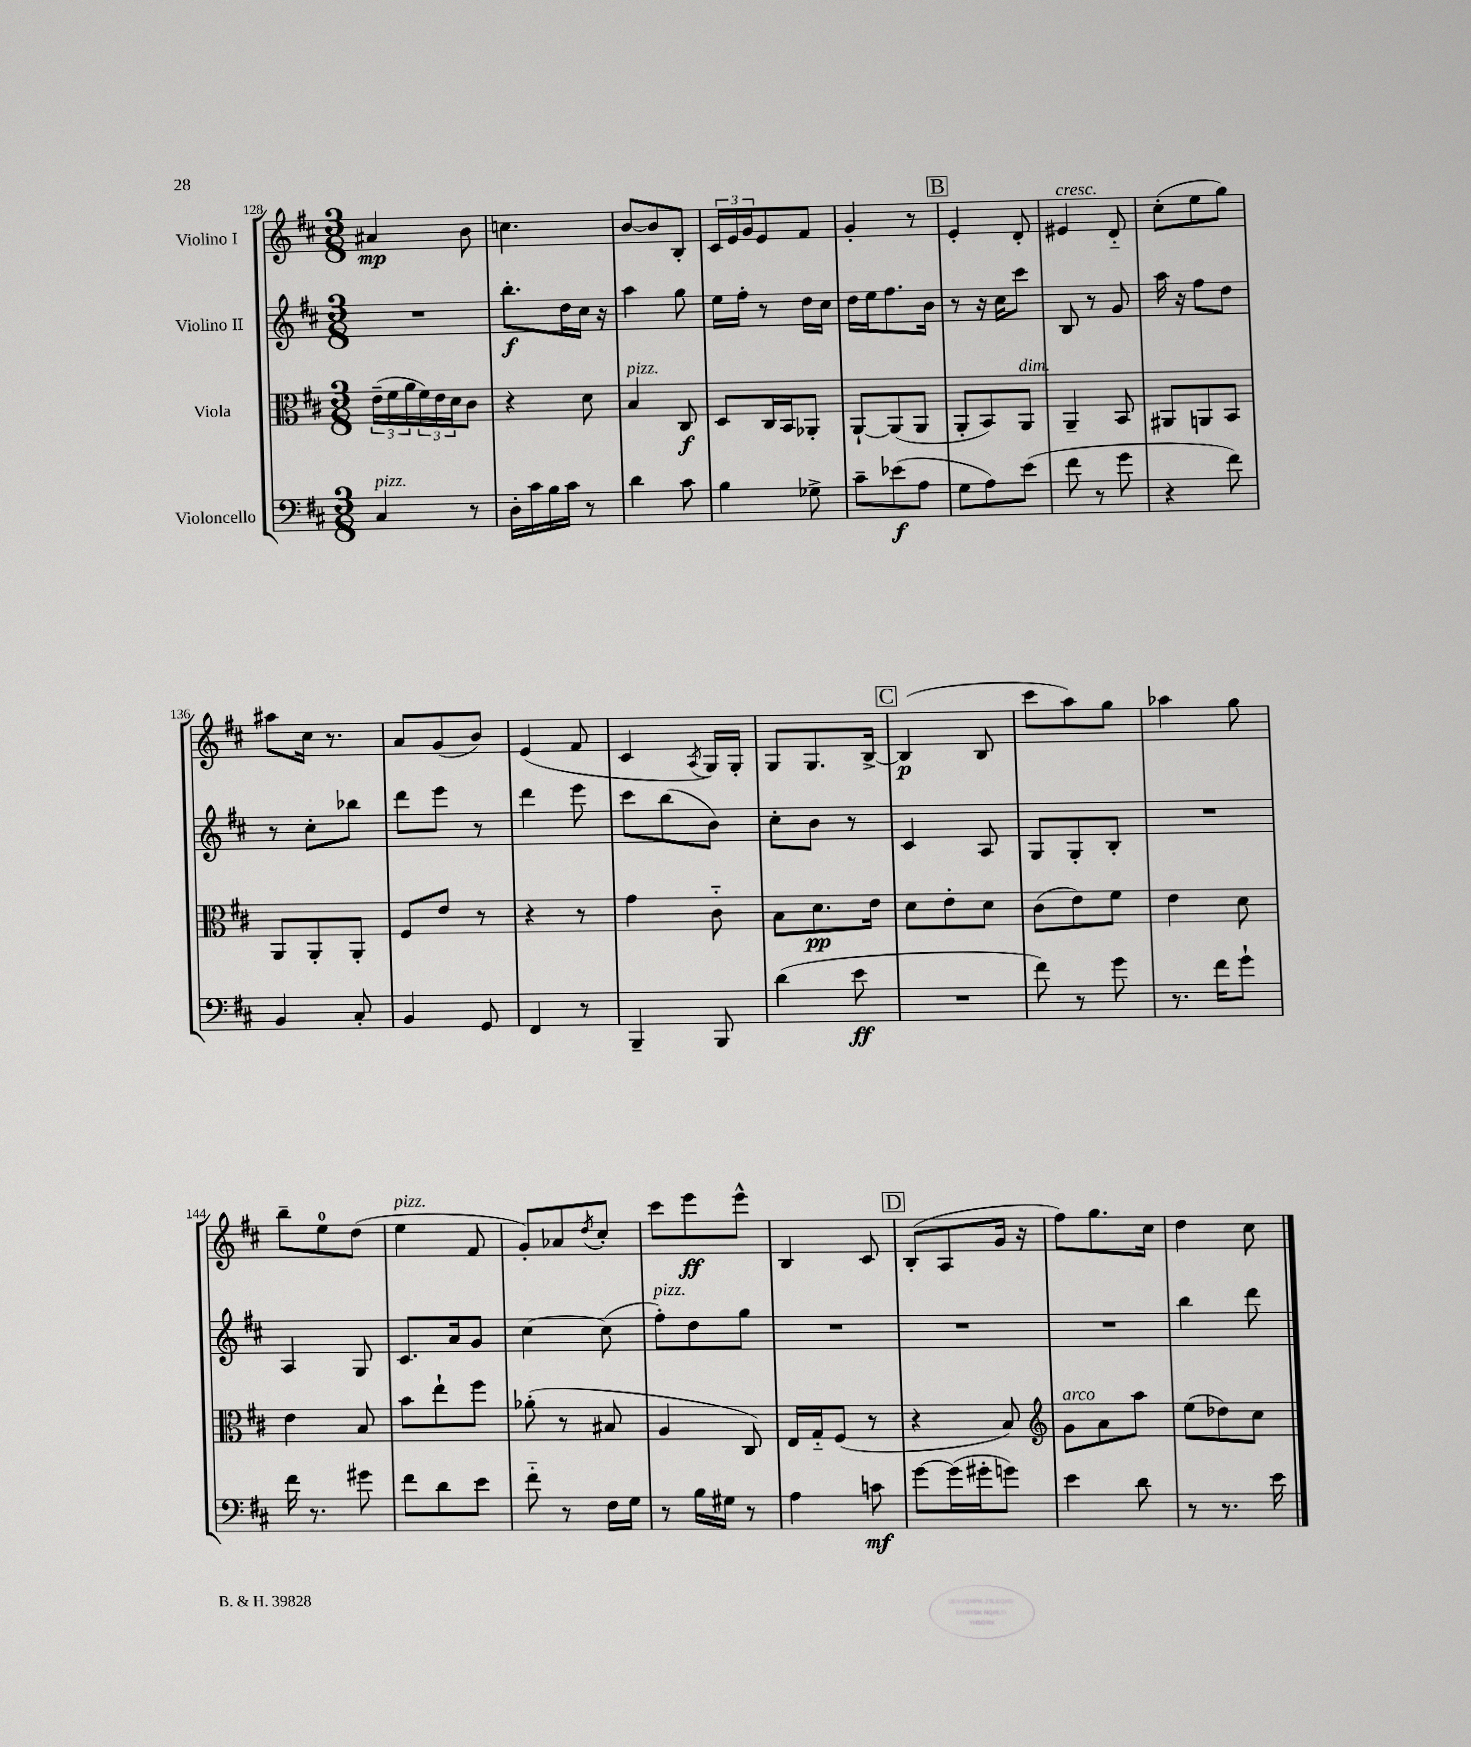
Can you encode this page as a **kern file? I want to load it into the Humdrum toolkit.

**kern	**dynam	**kern	**dynam	**kern	**dynam	**kern	**dynam
*part4	*part4	*part3	*part3	*part2	*part2	*part1	*part1
*staff4	*staff4	*staff3	*staff3	*staff2	*staff2	*staff1	*staff1
*I"Violoncello	*	*I"Viola	*	*I"Violino II	*	*I"Violino I	*
*clefF4	*	*clefC3	*	*clefG2	*	*clefG2	*
*k[f#c#]	*	*k[f#c#]	*	*k[f#c#]	*	*k[f#c#]	*
*M3/8	*	*M3/8	*	*M3/8	*	*M3/8	*
=128	=128	=128	=128	=128	=128	=128	=128
!LO:TX:a:i:t=pizz.	!	!	!	!	!	!	!
4C#/	.	(24e~\LL	.	4.r	.	4a#X/	mp
.	.	24f#\	.	.	.	.	.
.	.	24a\	.	.	.	.	.
.	.	24f#\)	.	.	.	.	.
.	.	24e\	.	.	.	.	.
.	.	24d\J	.	.	.	.	.
8r	.	8c#\J	.	.	.	8b\	.
=129	=129	=129	=129	=129	=129	=129	=129
16D'\LL	.	4r	.	8.bb'\L	f	4.ccn\	.
16c#\	.	.	.	.	.	.	.
16B\	.	.	.	.	.	.	.
16c#\JJ	.	.	.	16dd\L	.	.	.
8r	.	8d\	.	16cc#\JJ	.	.	.
.	.	.	.	16r	.	.	.
=130	=130	=130	=130	=130	=130	=130	=130
!	!	!LO:TX:a:i:t=pizz.	!	!	!	!	!
4d\	.	4B/	.	4aa\	.	[8b/L	.
.	.	.	.	.	.	8b/]	.
8c#\	.	8C#/	f	8gg\	.	8B'/J	.
=131	=131	=131	=131	=131	=131	=131	=131
4B\	.	8D/L	.	16ee\LL	.	24c#/LL	.
.	.	.	.	.	.	24e/	.
.	.	.	.	16ff#'\JJ	.	.	.
.	.	.	.	.	.	24g/J	.
.	.	16C#/L	.	8r	.	8e/	.
.	.	16BB/J	.	.	.	.	.
8G-X^\	.	8AA-X'/J	.	16dd\LL	.	8f#/J	.
.	.	.	.	16cc#\JJ	.	.	.
=132	=132	=132	=132	=132	=132	=132	=132
8c#~\L	.	[8AA`/L	.	16dd\LL	.	4g'/	.
.	.	.	.	16ee\J	.	.	.
(8e-X\	f	(8AA/]	.	8.ff#\	.	.	.
8A\J	.	8AA/J	.	.	.	8r	.
.	.	.	.	16b\Jk	.	.	.
!!LO:REH:place=s1:t=B
=133	=133	=133	=133	=133	=133	=133	=133
8G\L	.	8AA'/L	.	8r	.	4e'/	.
8A\)	.	8BB/)	.	16r	.	.	.
.	.	.	.	16cc#\KL	.	.	.
!	!	!LO:TX:a:i:t=dim.	!	!	!	!	!
(8e\J	.	8AA/J	.	8ccc#\J	.	8d'/	.
=134	=134	=134	=134	=134	=134	=134	=134
!	!	!	!	!	!	!LO:TX:a:i:t=cresc.	!
8f#\	.	4AA~/	.	8B/	.	4e#X/	.
8r	.	.	.	8r	.	.	.
8g\	.	8BB/	.	8g/	.	8d/	.
=135	=135	=135	=135	=135	=135	=135	=135
4r	.	8AA#X/L	.	16aa\	.	(8cc#'\L	.
.	.	.	.	16r	.	.	.
.	.	8AAn/	.	8ff#\L	.	8ee\	.
8f#\)	.	8BB/J	.	8dd\J	.	8gg\J)	.
!!LO:LB:g=z
=136	=136	=136	=136	=136	=136	=136	=136
4BB/	.	8AA/L	.	8r	.	8aa#X\L	.
.	.	8AA'/	.	8cc#'\L	.	16cc#\Jk	.
.	.	.	.	.	.	8.r	.
8C#'/	.	8AA'/J	.	8bb-X\J	.	.	.
=137	=137	=137	=137	=137	=137	=137	=137
4BB/	.	8F#/L	.	8ddd\L	.	8a/L	.
.	.	8e/J	.	8eee\J	.	(8g/	.
8GG/	.	8r	.	8r	.	8b/J)	.
=138	=138	=138	=138	=138	=138	=138	=138
4FF#/	.	4r	.	4ddd\	.	(4e/	.
8r	.	8r	.	8eee\	.	8f#/	.
=139	=139	=139	=139	=139	=139	=139	=139
4BBB~/	.	4g\	.	8ccc#\L	.	4c#/	.
.	.	.	.	(8bb\	.	.	.
.	.	.	.	.	.	8qA/	.
8BBB/	.	8c#\	.	8b\J)	.	16G/LL)	.
.	.	.	.	.	.	16G'/JJ	.
=140	=140	=140	=140	=140	=140	=140	=140
(4d\	.	8B\L	.	8cc#'\L	.	8G/L	.
.	.	8.d\	pp	8b\J	.	8.G/	.
8e\	ff	.	.	8r	.	.	.
.	.	16e\Jk	.	.	.	[16B^/Jk	.
!!LO:REH:place=s1:t=C
=141	=141	=141	=141	=141	=141	=141	=141
4.r	.	8d\L	.	4c#/	.	(4B/]	p
.	.	8e'\	.	.	.	.	.
.	.	8d\J	.	8A/	.	8B/	.
=142	=142	=142	=142	=142	=142	=142	=142
8f#\)	.	(8c#\L	.	8G/L	.	8ccc#\L	.
8r	.	8e\)	.	8G'/	.	8aa\)	.
8g\	.	8f#\J	.	8B'/J	.	8gg\J	.
=143	=143	=143	=143	=143	=143	=143	=143
8.r	.	4e\	.	4.r	.	4aa-X\	.
16f#\KL	.	.	.	.	.	.	.
8g`\J	.	8d\	.	.	.	8gg\	.
!!LO:LB:g=z
=144	=144	=144	=144	=144	=144	=144	=144
16f#\	.	4e\	.	4A/	.	8bb~\L	.
8.r	.	.	.	.	.	.	.
.	.	.	.	.	.	8ee\	.
8g#X\	.	8B/	.	8G/	.	(8dd\J	.
=145	=145	=145	=145	=145	=145	=145	=145
!	!	!	!	!	!	!LO:TX:a:i:t=pizz.	!
8f#\L	.	8b\L	.	8.c#/L	.	4ee\	.
8d\	.	8ee`\	.	.	.	.	.
.	.	.	.	16a/k	.	.	.
8e\J	.	8ff#\J	.	8g/J	.	8f#/	.
=146	=146	=146	=146	=146	=146	=146	=146
8f#\	.	(8a-X'\	.	[4cc#\	.	8g'/L)	.
8r	.	8r	.	.	.	8a-X/	.
.	.	.	.	.	.	8qdd/	.
16F#\LL	.	8B#X/	.	(8cc#\]	.	8cc#'/J	.
16G\JJ	.	.	.	.	.	.	.
=147	=147	=147	=147	=147	=147	=147	=147
!	!	!	!	!LO:TX:a:i:t=pizz.	!	!	!
8r	.	4A/	.	8ff#'\L)	.	8ccc#\L	.
16B\LL	.	.	.	8dd\	.	8eee\	ff
16G#X\JJ	.	.	.	.	.	.	.
8r	.	8C#/)	.	8gg\J	.	8eee^^\J	.
=148	=148	=148	=148	=148	=148	=148	=148
4A\	.	16E/LL	.	4.r	.	4B/	.
.	.	16G/J	.	.	.	.	.
.	.	(8F#/J	.	.	.	.	.
8cn\	mf	8r	.	.	.	8c#/	.
!!LO:REH:place=s1:t=D
=149	=149	=149	=149	=149	=149	=149	=149
[8g\L	.	4r	.	4.r	.	(8B'/L	.
(16g\L]	.	.	.	.	.	8A/	.
16g#X'\J	.	.	.	.	.	.	.
8gn\J)	.	8B/)	.	.	.	16g/Jk	.
.	.	.	.	.	.	16r	.
=150	=150	=150	=150	=150	=150	=150	=150
*	*	*clefG2	*	*	*	*	*
!	!	!LO:TX:a:i:t=arco	!	!	!	!	!
4e\	.	8g\L	.	4.r	.	8ff#\L)	.
.	.	8a\	.	.	.	8.gg\	.
8d\	.	8aa\J	.	.	.	.	.
.	.	.	.	.	.	16cc#\Jk	.
=151	=151	=151	=151	=151	=151	=151	=151
8r	.	(8ee\L	.	4bb\	.	4dd\	.
8.r	.	8dd-X\)	.	.	.	.	.
.	.	8cc#\J	.	8ddd\	.	8cc#\	.
16e\	.	.	.	.	.	.	.
==	==	==	==	==	==	==	==
*-	*-	*-	*-	*-	*-	*-	*-
